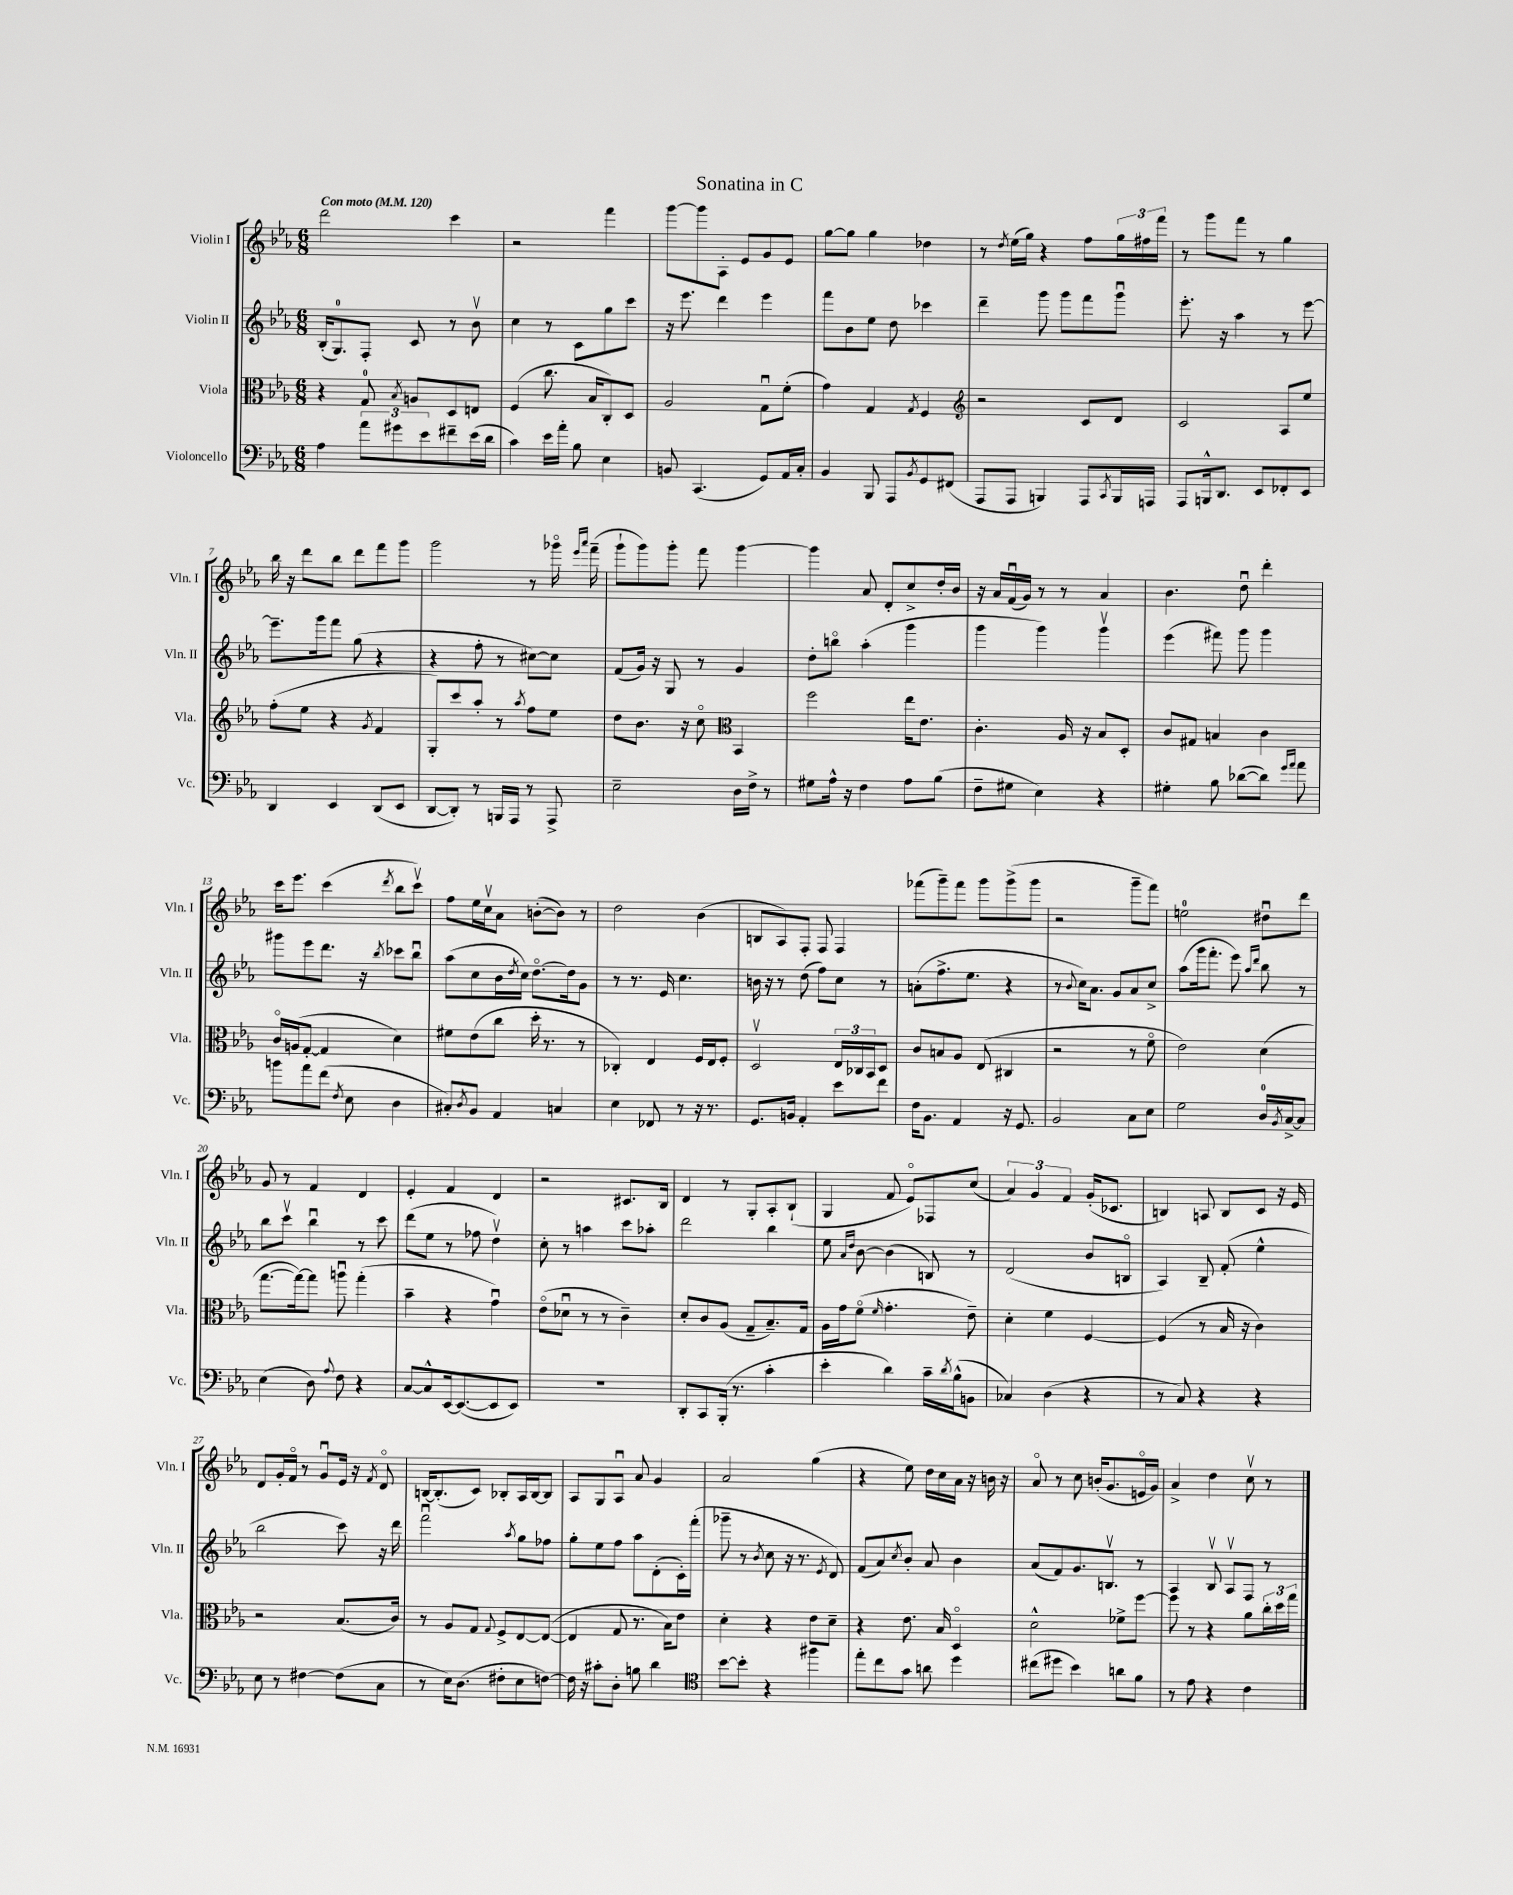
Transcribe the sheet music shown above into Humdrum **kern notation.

**kern	**kern	**kern	**kern
*staff4	*staff3	*staff2	*staff1
*clefF4	*clefC3	*clefG2	*clefG2
*k[b-e-a-]	*k[b-e-a-]	*k[b-e-a-]	*k[b-e-a-]
*M6/8	*M6/8	*M6/8	*M6/8
*MM120	*MM120	*MM120	*MM120
4A-\	4r	(16B-'/LK	2ddd\
.	.	8.G/)	.
12a-\L	8G/	8F'/J	.
12g#\	.	.	.
.	8qB-/	.	.
.	8A/L	8c/	.
12e-\	.	.	.
8f#~\	8D/	8r	4ccc\
(16e-\L	8E/J	8b-v\	.
16d\JJ	.	.	.
=	=	=	=
4c\)	(4F/	4cc\	2r
16e-\LL	8.cc\	8r	.
16a-'\JJ	.	.	.
8B-\	.	8c\L	.
.	16B-/LK	.	.
4E-\	8C'/)	8gg\	4fff\
.	8D/J	8ccc\J	.
=	=	=	=
8BB/	2A-/	16r	[8ggg\L
.	.	8.eee-\	.
(4.CC/	.	.	8ggg\]
.	.	4ddd\	8A-'\J
.	.	.	8e-/L
8GG/L)	8Gu\L	4eee-\	8g/
16AA-/L	(8f'\J	.	8e-/J
16C'/JJ	.	.	.
=	=	=	=
4BB-/	4g\)	8fff\L	[8gg\L
.	.	8b-\	8gg\]J
8BBB-/	4G/	8ee-\J	4gg\
8AAA-/L	.	8dd\	.
8qBB-/	8qG/	.	.
8GG/	4F/	4ccc-\	4dd-\
(8FF#/J	.	.	.
=	=	=	=
*	*clefG2	*	*
8AAA-/L	2r	4ddd~\	8r
.	.	.	8qdd/
8AAA-/J	.	.	(16ee-\LL
.	.	.	16gg\JJ)
4BBB/)	.	8ggg\	4r
.	.	8ggg\L	.
8AAA-/L	8c/L	8fff\	8ff\L
8qCC/	.	.	.
16BBB/L	8d/J	8gggu\J	24gg\L
.	.	.	24ff#\
16AAA/JJ	.	.	.
.	.	.	24fff\JJ
=	=	=	=
8AAA-/L	2c/	8.eee-'\	8r
16BBB^^/k	.	.	8ggg\L
8.DD/J	.	16r	.
.	.	4aa-\	8fff\J
8EE-/L	.	.	8r
8FF-'/	8A-/L	8r	4gg\
8EE-/J	8ee-/J	[8eee-\	.
=	=	=	=
4DD/	(8ff'\L	8.eee-~\]L	16bb-\
.	.	.	16r
.	8ee-\J	.	8ddd\L
.	.	16ggg\k	.
4EE-/	4r	8fff\J	8bb-\J
.	.	(8gg\	8ddd\L
.	8qg/	.	.
(8DD/L	4f/	4r	8fff\
8EE-/J	.	.	8ggg\J
=	=	=	=
[8DD/L	8G'/L)	4r	2ggg\
8DD'/]J)	8ccc/	.	.
8r	8aa-'/J	8ff'\	.
16BBB/LL	8r	8r	.
16AAA-/JJ	.	.	.
.	8qaa-/	.	.
8r	8ff\L	[8cc#\L)	8r
8AAA-^/	8ee-\J	8cc#\]J	16ggg-o\
.	.	.	16qqeee-/LL
.	.	.	16qqaaa-/JJ
.	.	.	(16fff~\
=	=	=	=
2E-~\	8dd\L	(8f/L	8ggg`\L
.	8.b-\J	16g/Jk)	8ggg\)
.	.	16r	.
.	.	8G/	8ggg'\J
.	16r	.	.
.	8cco\	8r	8fff\
*	*clefC3	*	*
16D\LL	4BB-/	4g/	[4ggg\
16F^\JJ	.	.	.
8r	.	.	.
=	=	=	=
8G#\L	2ff\	8dd'\L	4ggg\]
16A-^^\Jk	.	8bbo\J	.
16r	.	.	.
4F\	.	(4aa-'\	8a-/
.	.	.	8d'/L
8A-\L	16ee-\LK	4ggg\	8cc^/
.	8.e-\J	.	.
(8B-\J	.	.	16dd'/L
.	.	.	16b-/JJ
=	=	=	=
8F~\L	4.c'\	4ggg\	16r
.	.	.	16a-/LL
8G#\J	.	.	(16fu/
.	.	.	16g/JJ)
4E-\)	.	4ggg\)	8r
.	16A-/	.	8r
.	16r	.	.
4r	8B-/L	4gggv\	4a-/
.	8D'/J	.	.
=	=	=	=
4G#'\	8c/L	(4eee-\	4.b-\
.	8G#/J	.	.
8B-\	4B/	8fff#\)	.
([8d-\L	.	8ggg\	8ddu\
8d-\]J)	4c\	4ggg\	4ddd'\
16qqg/LL	.	.	.
16qqa-/JJ	.	.	.
8a-\	.	.	.
=	=	=	=
8b\L	16co/LL	8ggg#\L	16ccc\LK
.	(16A/J	.	8.eee-\J
8a-\	[8G'/J	8eee-\	.
(8f\J	4G/]	8.ddd\J	(4ccc\
8qF/	.	.	.
8E-\	.	.	.
.	.	16r	.
.	.	8qbb-/	8qddd/
4D\	4d\)	8ccc-\L	8bb-\L
.	.	8bb-u\J	8cccv\J)
=	=	=	=
8C#'/L)	8f#\L	(8aa-\L	8ff\L
8qD/	.	.	.
8BB-/J	(8e-\	8cc\	16ee-\L
.	.	.	16ccv\J
4AA-/	8cc\J	16b-\L	8a-\J
.	.	8qdd/	.
.	.	16cc\JJ)	.
.	16dd'\	[8.ddo\L	([8b'\L
.	8.r	.	.
4C/	.	.	8b\]J)
.	.	16dd\]k	.
.	8r	8g\J	8r
=	=	=	=
4E-\	4C-'/)	8r	2dd\
.	.	8.r	.
8FF-/	4E-/	.	.
.	.	16e-/	.
8r	.	4.cc\	.
16r	16F/LL	.	(4b-\
8.r	16E-/J	.	.
.	8F'/J	.	.
=	=	=	=
8.GG/L	2Dv/	16b\	8B/L
.	.	16r	.
.	.	8r	8A-/)
16BB/Jk	.	.	.
4AA-'/	.	(8dd\	8F'/J
.	.	8ff\L)	8F/
8e-\L	24E-/LL	8cc\J	4F/
.	24C-/	.	.
.	24BB-/J	.	.
8f\J	8D/J	8r	.
=	=	=	=
16F\LK	8c/L	(8a'\L	(8fff-\L
8.BB-\J	.	.	.
.	8B/	8.ff^\	8ggg~\)
4AA-/	8A-/J	.	8fff-\J
.	.	8.ee-\J	.
.	(8E-/	.	8ggg\L
16r	4C#/	4r	(8ggg^\
8.GG/	.	.	.
.	.	.	8ggg\J
=	=	=	=
2BB-/	2r	8r	2r
.	.	8qqb-/	.
.	.	16cc\LK)	.
.	.	8.a-\J	.
.	.	8g/L	.
8C\L	8r	8a-/	8ggg~\L
8E-\J	8fo\	8cc^/J	8fff\J)
=	=	=	=
2G\	2e-\)	(8aa-\L	2ee\
.	.	16ggg\k	.
.	.	8.fff'\J	.
.	.	8eee-\)	.
.	.	16qqaa-/LL	.
.	.	16qqddd/JJ	.
16D/LL	(4d\	8bb-\	8dd#u\L
8qBB-/	.	.	.
[16C^/J	.	.	.
8C/]J	.	8r	8ddd\J
=	=	=	=
(4E-\	[8.gg\L	8bb-\L	8g/
.	.	8cccv\J	8r
.	16gg\_k)	.	.
8D\)	8gg\]J	4bb-u\	4f/
8qqA-/	.	.	.
8F\	8aau\	.	.
4r	(4gg'\	8r	4d/
.	.	8ccc\	.
=	=	=	=
[8C/L	4b-~\	(8ddd\L	4e-'/
8C^^/]	.	8ee-\J	.
[16EE-/k	4r	8r	4f/
(8.EE-/_	.	.	.
.	.	8ff-\	.
8EE-/]	4gu\)	4ddv\)	4d/
8EE-/J)	.	.	.
=	=	=	=
2.r	(8e-o\L	8cc'\	2r
.	8d-u\J	8r	.
.	8r	4aa\	.
.	8r	.	.
.	4c~\)	8ccc\L	8.c#/L
.	.	8aa-'\J	.
.	.	.	16B-/Jk
=	=	=	=
8DD'/L	8d'/L	2ddd\	4d/
8CC/	8c/	.	.
(16BBB-'/Jk	(8A-/J	.	8r
8.r	.	.	.
.	8G~/L	.	8G'/L
4c'\	8.B-~/)	4bb-\	8A-'/
.	.	.	(8B-`/J
.	16G/Jk	.	.
=	=	=	=
4e-'\	16A-\LL	8ee-\	4G/
.	16g\J	.	.
.	.	16qqa-/LL	.
.	.	16qqdd/JJ	.
.	(8fo\J	[8b-\	.
.	16qqf/	.	.
4d\)	4.g'\	(4b-\]	8f/
.	.	.	8e-o/L)
16c~\LL	.	8B/)	8F-/
8qd/	.	.	.
(16B-^^\J	.	.	.
8BB\J	8e-~\)	8r	(8cc/J
=	=	=	=
4C-/)	4d'\	(2d/	6a-/)
.	.	.	6g/
(4D\	4f\	.	.
.	.	.	6f/
4r	[4F/	8b-/L	(16g'/LK
.	.	.	8.c-/J
.	.	8Bo/J	.
=	=	=	=
8r	(4F/]	4A-/)	4B/)
8C/)	.	.	.
4r	8r	8B-~/	8A/
.	16B-/	(8f'/	8B/L
.	16r	.	.
4r	4c\)	4ee-^^\	8c/J
.	.	.	16r
.	.	.	16e-/
=	=	=	=
8E-\	2r	2bb-\	8d/L
8r	.	.	16g'/L
.	.	.	16fo/JJ
[4F#\	.	.	8r
.	.	.	8gu/L
(8F#\]L	(8.B-/L	8ccc\)	16e-/Jk
.	.	.	16r
.	.	.	8qf/
8C\J	.	16r	8do/
.	16c/Jk)	16ddd\	.
=	=	=	=
8r	8r	2fffu\	[16B/LK
.	.	.	(8.B'/]
16E-\LK)	8A-/L	.	.
(8.D\J	.	.	.
.	8G/J	.	8c/J)
.	8qqG/	.	.
8F#'\L	8F^/L	.	8B-'/L
.	.	8qaa-/	.
8E-\	[8E-/	8gg\L	16A-/L
.	.	.	[16B-/J
[8F\J)	(8E-/_J	8ff-\J	8B-/]J
=	=	=	=
16F\]	4E-/]	8gg'\L	8A-/L
16r	.	.	.
8c#'\L	.	8ee-\	8G/
8D'\J	8G/	8ff\J	8A-u/J
8B\	8.r	8aa-\L	8a-/
4d\	.	(8d'\	4g/
.	16B-\LK)	.	.
.	8e-\J	16c'\L)	.
.	.	(16fff'\JJ	.
=	=	=	=
*clefC4	*	*	*
[8b-\L	4d'\	8ggg-~\	2a-/
8b-'\]J	.	8r	.
.	.	8qb-/	.
4r	4r	8cc\	.
.	.	16r	.
.	.	8.r	.
4ff#\	8e-\L	.	(4gg\
.	.	8qe-/	.
.	8d~\J	8d/)	.
=	=	=	=
8ee-'\L	4r	(8f/L	4r
8cc\	.	8a-/)	.
.	.	8qcc/	.
8g\J	8.e-\	8b-'/J	8ee-\)
8a\	.	8a-/	16dd\LL
.	16B-/	.	16cc\
4dd\	4Do/	4b-\	16a-\JJ
.	.	.	16r
.	.	.	16b\
.	.	.	16r
=	=	=	=
(8cc#\L	2d^^\	(8a-/L	8a-o/
8dd#\J	.	8f/)	8r
4b-\)	.	8.g/	8cc\
.	.	.	(16b'/LK
.	.	8.Bv/J	8.g/
8a\L	8f-^\L	.	.
8f\J	[8ff\J	8r	16eo/L
.	.	.	16g/JJ)
=	=	=	=
8r	8ff\]	4A-/	4a-^/
8e-\	8r	.	.
4r	4r	8B-v/	4dd\
.	.	8A-v/L	.
4c\	8a-\L	8F/J	8ccv\
.	24cc'\L	8r	8r
.	24dd\	.	.
.	24gg\JJ	.	.
==	==	==	==
*-	*-	*-	*-
